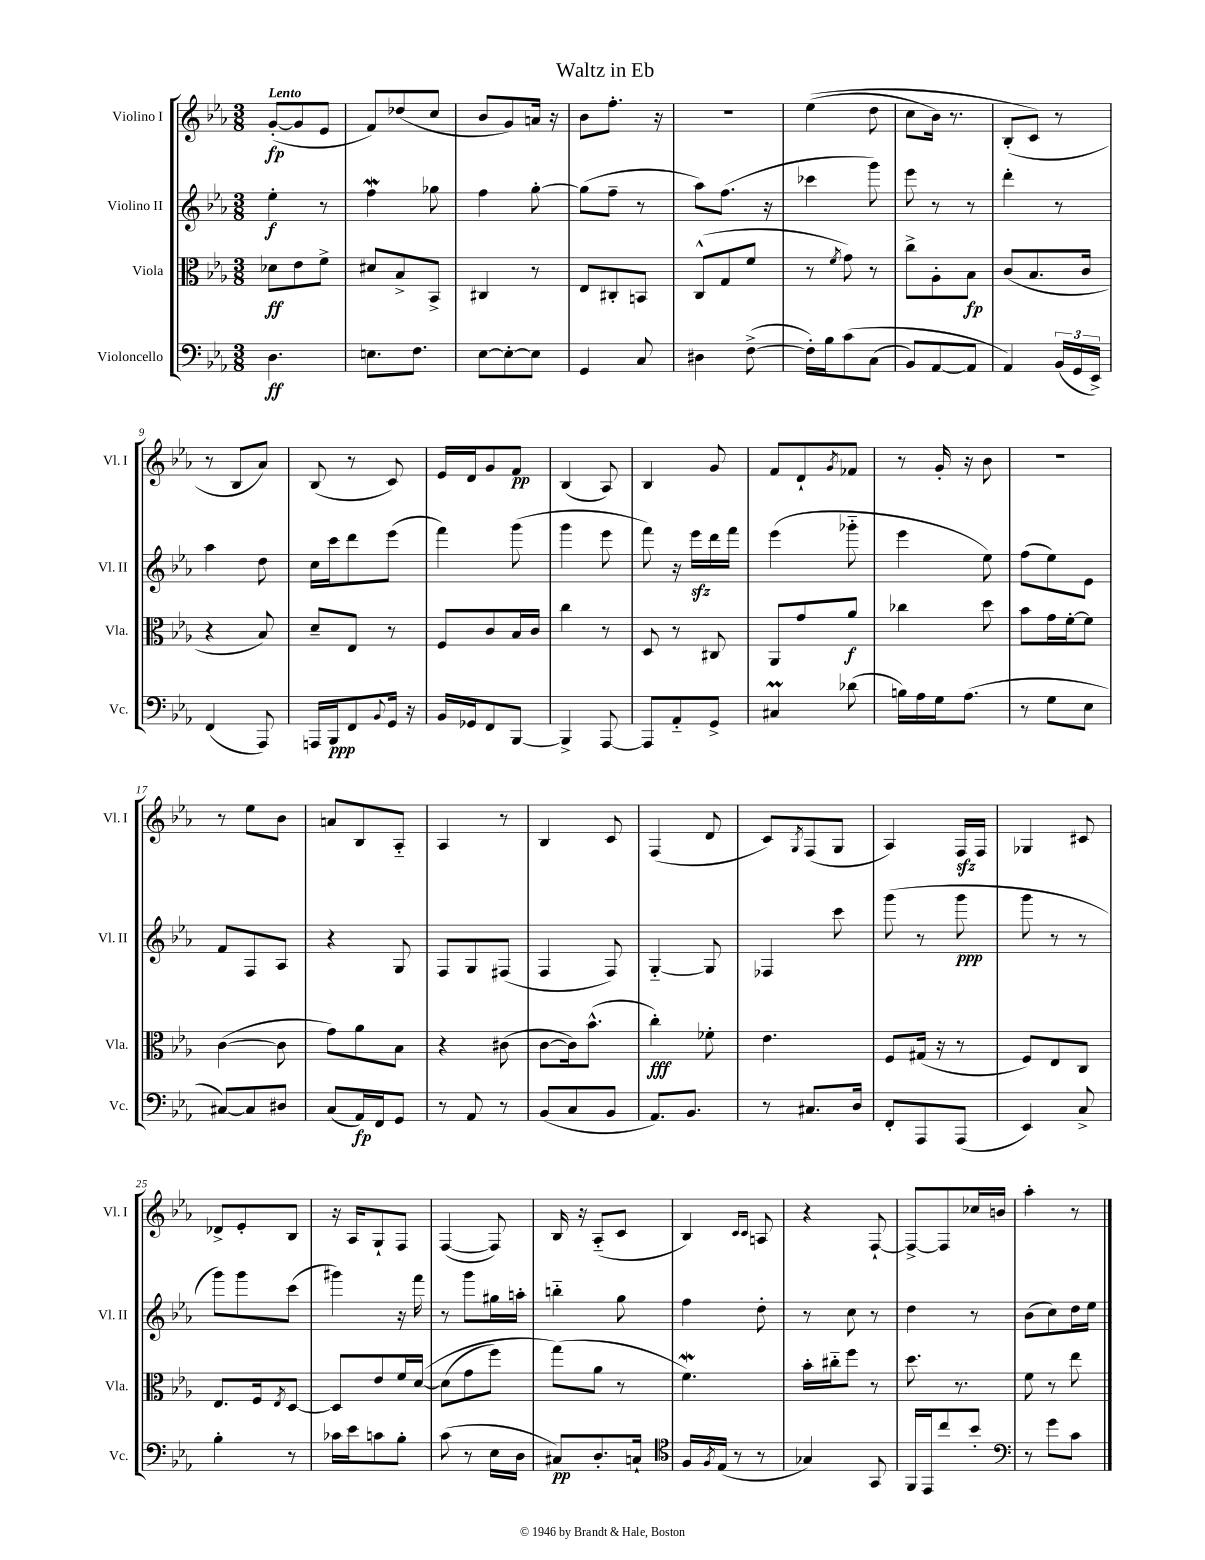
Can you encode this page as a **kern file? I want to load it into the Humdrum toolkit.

**kern	**kern	**kern	**kern
*staff4	*staff3	*staff2	*staff1
*clefF4	*clefC3	*clefG2	*clefG2
*k[b-e-a-]	*k[b-e-a-]	*k[b-e-a-]	*k[b-e-a-]
*M3/8	*M3/8	*M3/8	*M3/8
4.D	8d-	4ee-'	([8g'
.	8e-	.	8g]
.	8f^	8r	8e-
=	=	=	=
8.E	8d#	4ff	8f)
.	8B-^	.	(8dd-
8.F	.	.	.
.	8BB-^	8gg-	8cc
=	=	=	=
[8E-	4C#	4ff	8b-
8E-'_	.	.	8g)
8E-]	8r	[8gg'	16a
.	.	.	16r
=	=	=	=
4GG	8E-	(8gg]	8b-
.	8C#'	8ff~	8.ff'
8C	8BB	8r	.
.	.	.	16r
=	=	=	=
4D#	(8C^^	8aa-)	4.r
.	8G	(8.ff	.
([8F^	8f	.	.
.	.	16r	.
=	=	=	=
16F'])	8r	4ccc-	&((4ee-
16B-	.	.	.
.	8qf	.	.
&(8c	8g)	.	.
(8C	8r	8ggg)	8dd
=	=	=	=
8BB-)	8cc^	8eee-	8cc
[8AA-	8A-'	8r	16b-)
.	.	.	8.r
8AA-]	8B-	8r	.
=	=	=	=
4AA-&)	(8c	4ddd'	(8B-'
.	8.B-	.	8c&)
(24BB-	.	8r	8r
24GG	.	.	.
.	16c	.	.
24EE-^)	.	.	.
=	=	=	=
(4FF	4r	4aa-	8r
.	.	.	8B-
8AAA-)	8B-)	8dd	8a-)
=	=	=	=
16AAA	8d~	16cc	(8B-
16BBB-	.	16ccc	.
8FF	8E-	8ddd	8r
8qqBB-	.	.	.
16GG	8r	(8eee-	8c)
16r	.	.	.
=	=	=	=
16BB-	8F	4fff)	16e-
16GG-	.	.	16d
8FF	8c	.	8g
[8BBB-	16B-	(8ggg	8f
.	16c	.	.
=	=	=	=
4BBB-^]	4cc	4ggg	(4B-
[8AAA-	8r	8eee-	8A-)
=	=	=	=
8AAA-]	8D	8fff)	4B-
8AA-'~	8r	16r	.
.	.	16eee-	.
8GG^	8C#	16ddd	8g
.	.	16fff	.
=	=	=	=
4C#	8AA-	(4eee-	8f
.	8g	.	8d`
.	.	.	8qg
(8d-	8a-	8ggg-'~	8f-
=	=	=	=
16B)	4cc-	4eee-	8r
16A-	.	.	.
16G	.	.	16g'
(8.A-	.	.	16r
.	8dd	8ee-)	8b-
=	=	=	=
8r	8b-	(8ff	4.r
8G	16g	8ee-)	.
.	[16f'	.	.
8E-	8f]	8e-	.
=	=	=	=
[8C#)	([4c	8f	8r
8C#]	.	8F	8ee-
8D#	8c]	8A-	8b-
=	=	=	=
(8C	8g)	4r	8a
16AA-)	8a-	.	8B-
16FF	.	.	.
8GG	8B-	8G	8A-'~
=	=	=	=
8r	4r	8F	4A-
8AA-	.	8G	.
8r	(8c#	(8F#	8r
=	=	=	=
(8BB-	[8c	4F	4B-
8C	16c])	.	.
.	(8.b-^^	.	.
8BB-	.	8F)	8c
=	=	=	=
8.AA-)	4cc')	[4G'~	(4F
8.BB-	.	.	.
.	8f-'	8G]	8d
=	=	=	=
8r	4.e-	4F-	8c)
.	.	.	8qG
8.C#	.	.	(8F
.	.	8ccc	8G
16D	.	.	.
=	=	=	=
8FF'	8F	(8ggg	4A-)
8AAA-	(16G#	8r	.
.	16r	.	.
(8AAA-	8r	8ggg	16F
.	.	.	16F
=	=	=	=
4EE-)	8F)	8ggg	4G-
.	8E-	8r	.
8C^	8C	8r	8c#
=	=	=	=
4B-'	8.E-	8ggg)	8d-^
.	.	8ggg	8e-'
.	16F	.	.
.	8qE-	.	.
8r	[8D	(8ccc	8B-
=	=	=	=
16c-	8D]	4ggg#)	16r
16e-	.	.	16A-
8c	8e-	.	8G`
8B-'	16f	16r	8F
.	&([16d	16fff	.
=	=	=	=
(8c	(8d]	8r	([4F
8r	8g	8ggg	.
16E-	8ff)	16gg#	8F])
16D	.	16aa'	.
=	=	=	=
8C#)	(8gg&)	4bb'~	16B-
.	.	.	16r
8.D'	8a-	.	(8A-'~
.	8r	8gg	8c
16C`	.	.	.
=	=	=	=
*clefC4	*	*	*
16F	4.f)	4ff	4B-)
8qF	.	.	.
(16E-	.	.	.
8r	.	.	.
.	.	.	16qqc
.	.	.	16qqc
8r	.	8dd'	8A
=	=	=	=
4G-)	16b-'	8r	4r
.	16cc#'~	.	.
.	8ff	8cc	.
8GG	8r	8r	[8F`
=	=	=	=
16FF	8.dd	4dd	8F^_
16EE-	.	.	.
8cc	.	.	8F]
.	8.r	.	.
8b-'	.	8r	16cc-
.	.	.	16b
=	=	=	=
*clefF4	*	*	*
8r	8f	(8b-	4aa-'
8g	8r	8cc)	.
8c	8ee-	16dd	8r
.	.	16ee-	.
==	==	==	==
*-	*-	*-	*-
